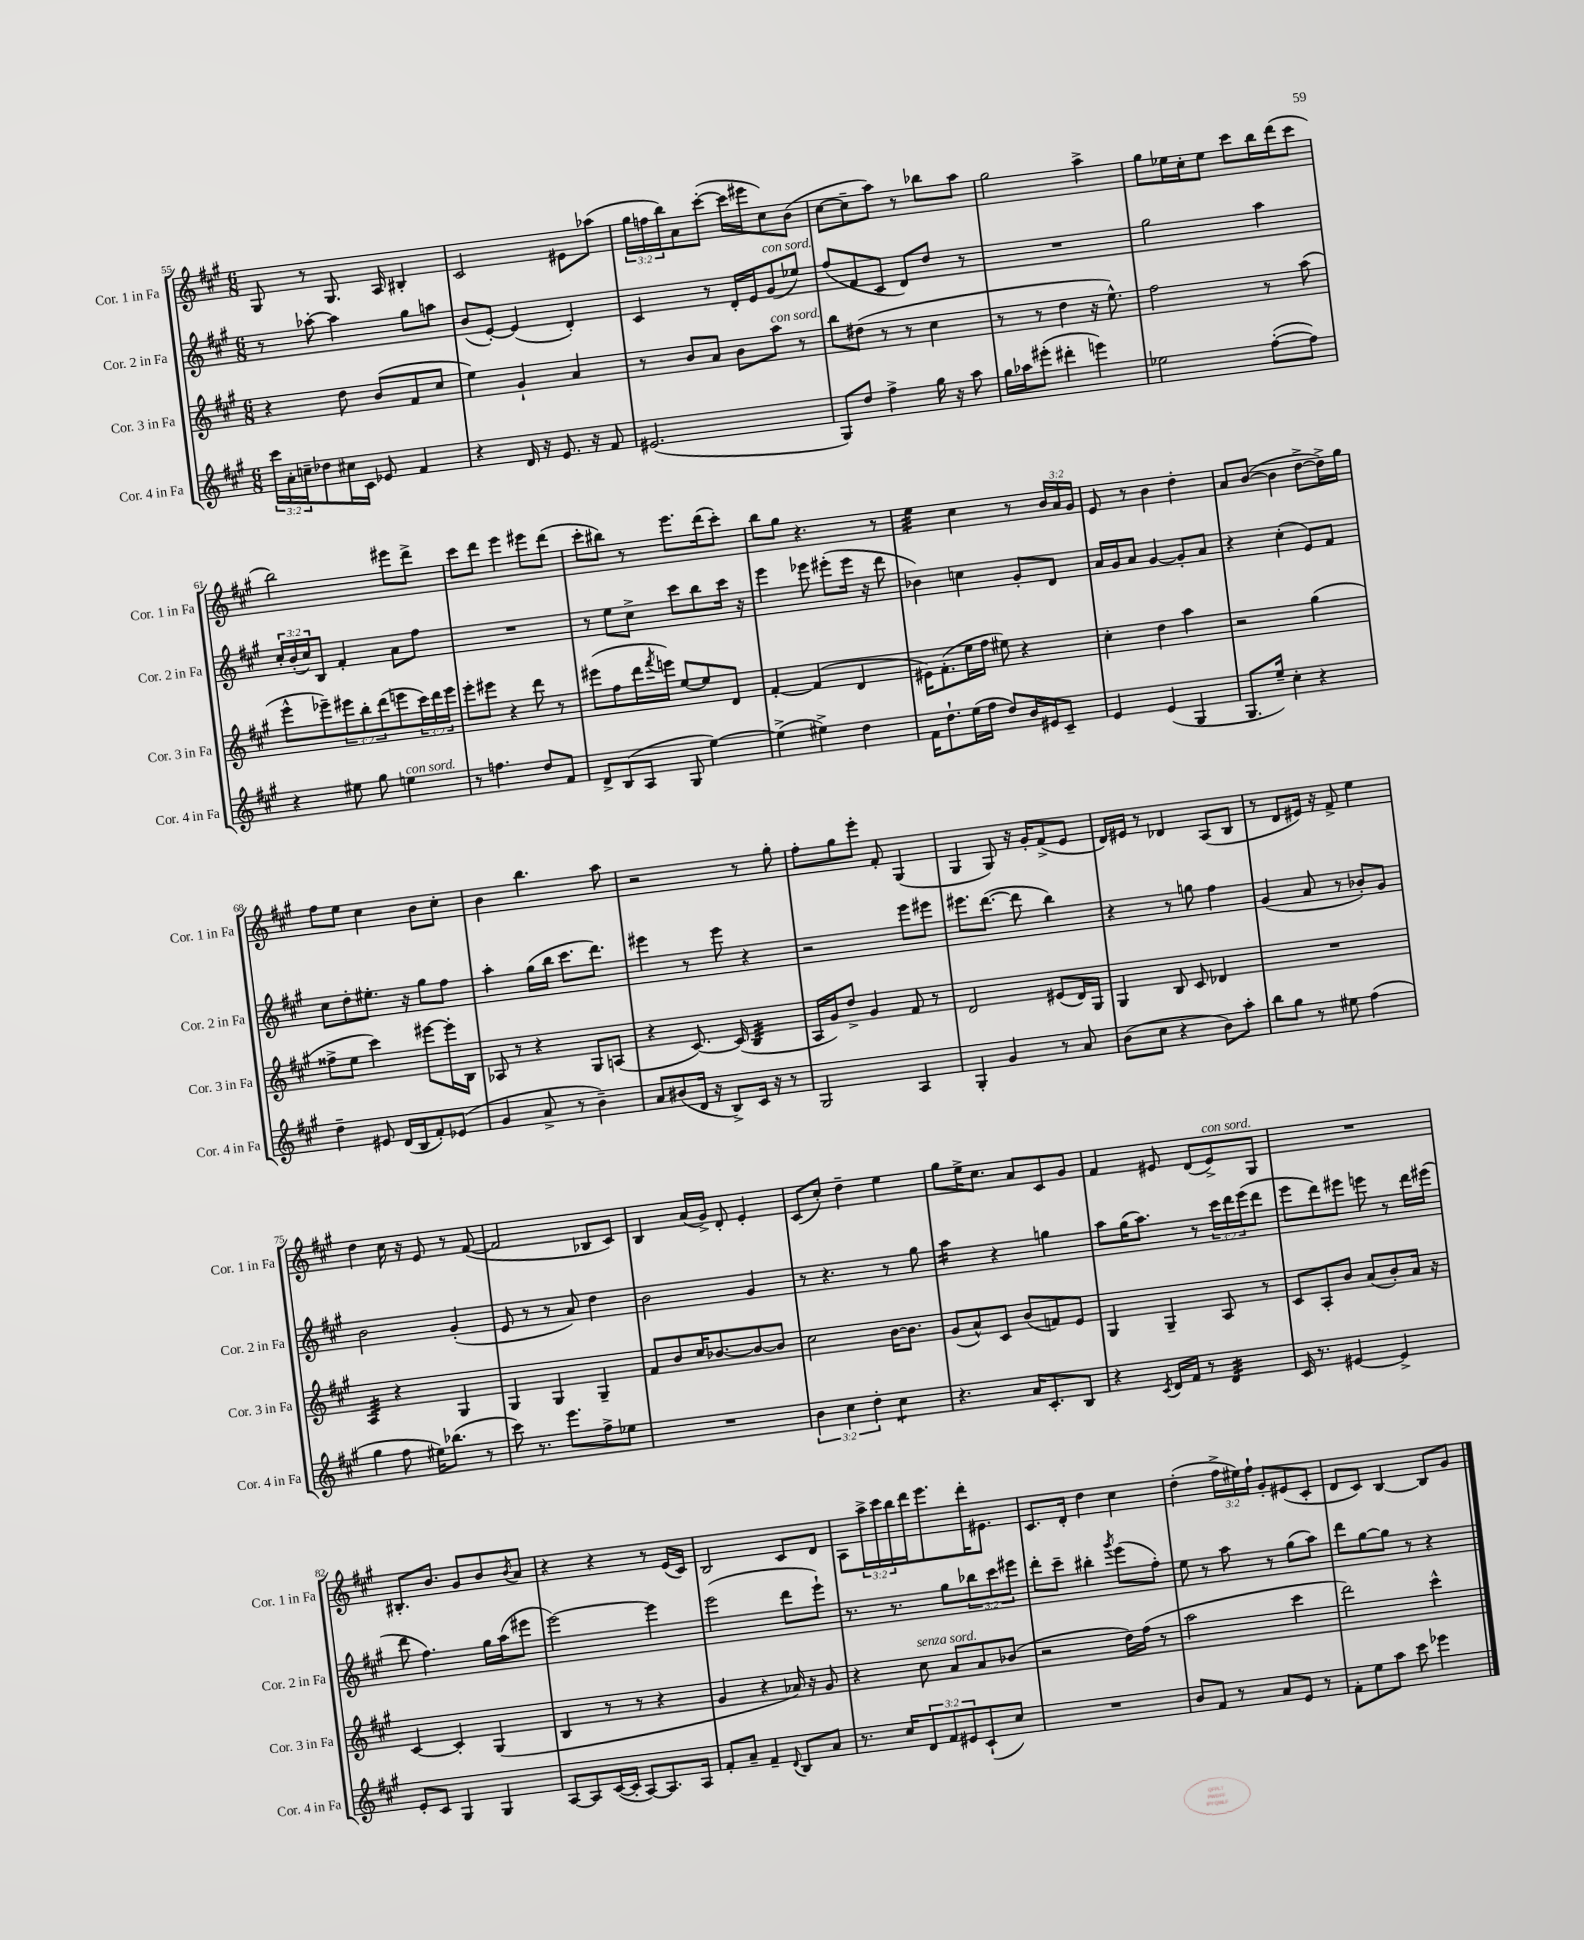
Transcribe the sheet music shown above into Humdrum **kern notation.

**kern	**kern	**kern	**kern
*staff4	*staff3	*staff2	*staff1
*clefG2	*clefG2	*clefG2	*clefG2
*k[f#c#g#]	*k[f#c#g#]	*k[f#c#g#]	*k[f#c#g#]
*M6/8	*M6/8	*M6/8	*M6/8
24ccc#\LL	4r	8r	8G#/
24a'\	.	.	.
24cc~\J	.	.	.
8dd-\	.	[8aa-'\	8r
16cc#\L	8dd\	4aa-\]	8.G#/
16c#\JJ	.	.	.
8e-/	(8b/L	.	.
.	.	.	16A/
4f#/	8f#/	8gg#\L	4B#'/
.	8cc#/J	8aa\J	.
=	=	=	=
4r	4ee\)	(8b/L	2c#/
.	.	[8e'/J)	.
16d/	4g#`/	(4e/]	.
16r	.	.	.
8.e/	.	.	.
.	4a/	4d'/)	8e#\L
16r	.	.	.
8f#/	.	.	(8aa-\J
=	=	=	=
(2.e#/	8r	4c#/	24gg#\LL
.	.	.	24ff\
.	.	.	24bb\J)
.	8b/L	.	8a\
.	8a/J	8r	([8ccc#'\J
.	8b\L	16d'/LL	16ccc#\]LL
.	.	16e/J	16eee#\J
.	8aa\J	(8g#/	8cc#\)
.	8r	8ee-/J)	(8b\J
=	=	=	=
8G#/L)	8bb\L	(8ff#/L	[8cc#\L
8dd/J	(8dd#\J	8f#/	8cc#~\]
4ff#^\	8r	8c#/J	8aa\J)
.	8r	8d/L)	8r
16gg#\	4cc#\	8dd/J	8bb-\L
16r	.	.	.
8aa\	.	8r	8aa\J
=	=	=	=
16gg#\LL	8r	2.r	2gg#\
16aa-\J	.	.	.
(8eee#'\J	8r	.	.
4ddd#'\	4dd\	.	.
4eee\)	16r	.	4aa^\
.	8.ee^^\)	.	.
=	=	=	=
2ee-\	2ff#\	2gg#\	8gg#\L
.	.	.	16ee-\L
.	.	.	16cc#'\J
.	.	.	8ee-\J
.	.	.	8ccc#\L
([8ff#'\L	8r	4aa\	16bb\L
.	.	.	(16ddd\J
8ff#\]J)	(8aa\	.	8ccc#\J
=	=	=	=
4r	8eee^^\L	24cc#'/LL	2bb\)
.	.	(24b'/	.
.	.	24cc#/J)	.
.	8eee-~\)	8B/J	.
8ee#\	12eee#\	4f#'/	.
.	12bb'\	.	.
8gg#\	.	.	.
.	(12ddd\	.	.
4ee\	8eee\	8a\L	8eee#\L
.	24ccc#\L)	8ff#\J	8ddd^\J
.	24ddd\	.	.
.	24eee\JJ	.	.
=	=	=	=
8r	8eee'\L	2.r	8ccc#\L
4.ff\	8eee#\J	.	8ddd\J
.	4r	.	4eee\
8dd/L	8ddd\	.	8eee#\L
8f#/J	8r	.	(8ddd\J
=	=	=	=
8d^/L	(8eee#\L	8r	8ccc#'\L
(8B/	8ff#\	8ee\L	8bb#\J)
8A/J	16ddd\L	8cc#^\J	8r
.	8qfff#/	.	.
.	16eee\JJ)	.	.
8G#/	[8ee/L	8ccc#\L	8.eee\L
[4ee\)	8ee/]	8bb\	.
.	.	.	(16ddd\k
.	8d/J	16ccc#\Jk	8ccc#'\J)
.	.	16r	.
=	=	=	=
(4ee^\]	[4f#'/	4eee\	8bb\L
.	.	.	8gg#\J
4ee#^\)	(4f#/]	8eee-\	4.r
.	.	(8eee#'\L	.
4dd\	4d/	16eee#\Jk	.
.	.	16r	.
.	.	8ddd\	8r
=	=	=	=
16f#\LK	16e#\LK)	4b-\)	4ee\
8.dd`\	(8.f#'\	.	.
(16ee\L	16ee\L	4cc\	4cc#\
16ff#\JJ	16ff#\JJ	.	.
8dd/L)	8ee#\)	.	.
16b/L	4r	8g#'/L	8r
16e#/J	.	.	.
8c#~/J	.	8d/J	24b/LL
.	.	.	24a/
.	.	.	24g#/JJ
=	=	=	=
4e/	4cc#'\	16a/LL	8e/
.	.	16g#/J	.
.	.	8a/J	8r
(4e/	4dd\	[4g#/	4b\
4G#/	4aa\	8g#'/]L	4dd'\
.	.	8a/J	.
=	=	=	=
8.G#/L	2r	4r	8a/L
.	.	.	([8b/J
16ee~/Jk)	.	.	.
4cc#'\	.	(4cc#'\	4b\]
4r	(4gg#\	8e/L)	[8dd^\L
.	.	8f#/J	16dd^\]L)
.	.	.	16gg#\JJ
=	=	=	=
4dd~\	8ff##^\L	8cc#\L	8ff#\L
.	8ee\J	8dd'\	8ee\J
8e#/	4ccc#\)	8.ee#'\J	4cc#\
(16d/LL	.	.	.
16B/J	.	16r	.
8f#'/)	[8eee#\L	8gg#\L	8b\L
(8e-/J	16eee#'\]L	8ff#\J	8cc#'\J
.	16B\JJ	.	.
=	=	=	=
4g#/	8A-/	4aa'\	4b\
.	8r	.	.
8a^/	4r	(16gg#\LL	4.bb\
.	.	16bb\JJ	.
8r	.	8.ccc#\L	.
4b~\)	8G#/L	.	.
.	.	8.ddd\J)	.
.	(8A/J	.	8aa\
=	=	=	=
8a/L	4r	4eee#\	2r
(8b#/	.	.	.
16d/Jk	[8.c#/)	8r	.
16r	.	.	.
8B^/L)	.	8eee#\	.
.	(16c#/]	.	.
16c#/Jk	4B/	4r	8r
16r	.	.	.
8r	.	.	8gg#'\
=	=	=	=
2G#/	16A/LL	2r	8ff#'\L
.	16g#/J)	.	.
.	8dd^/J	.	8gg#\
.	4g#/	.	8eee'\J
.	.	.	8f#'/
4A/	8f#/	8eee\L	(4G#/
.	8r	8eee#\J	.
=	=	=	=
4G#'/	2d/	8.eee#\L	4G#/
.	.	([8.ddd\J	.
4g#/	.	.	8G#/)
.	.	8ddd\]	16r
.	.	.	16g#'/LK
8r	(8e#/L	4bb\)	(8f#^/
8a/	16d/L)	.	8e/J
.	16G#/JJ	.	.
=	=	=	=
(8b\L	4G#/	4r	16d/LL)
.	.	.	16e#/JJ
8cc#\J	.	.	8r
4r	8B/	8r	4d-/
.	8c#/	8gg\	.
8b\L)	4d-/	4ff#\	(8A/L
8aa'\J	.	.	8B/J
=	=	=	=
8bb\L	2.r	(4g#/	8r
8gg#\J	.	.	8d/L
8r	.	8a/	16e#/Jk)
.	.	.	16r
8ee#\	.	8r	8f#^/
(4ff#\	.	8b-'/L)	4ee\
.	.	8g#/J	.
=	=	=	=
4gg#\	4A/	2b\	4dd\
8ff#\	4r	.	16cc#\
.	.	.	16r
16ee#\LK)	.	.	8e/
(8.bb-\J	.	.	.
.	4G#/	(4g#'/	8r
8r	.	.	([8f#/
=	=	=	=
8ccc#\)	4G#/	8e/	2f#/]
8.r	.	8r	.
.	4G#/	8r	.
8.eee\L	.	.	.
.	.	8a/)	.
8ff#^\	4G#~/	4dd\	8B-/L
8ee-\J	.	.	8c#/J)
=	=	=	=
2.r	8f#/L	2b\	4B/
.	8b/	.	.
.	16cc#/K	.	(16a/LL
.	[8.b-/	.	16g#^/JJ)
.	.	.	8d'/
.	8b-/_	4g#/	4e'/
.	8b-/]J	.	.
=	=	=	=
6b\	2cc#\	8r	(8c#/L
.	.	4.r	8cc#'/J)
6cc#\	.	.	.
.	.	.	4dd~\
6dd'\	.	.	.
4cc#\	[16b\LK	8r	4ee\
.	8.b\]J	.	.
.	.	8gg#\	.
=	=	=	=
4.r	(8g#/L	4aa\	8gg#\L
.	8a^^/)	.	16ee^\K
.	.	.	8.cc#\J
.	8c#/J	4r	.
16a/LK	(8b/L	.	8a/L
8.c#'/	.	.	.
.	8f/)	4gg\	8c#/
8B/J	8e/J	.	8g#/J
=	=	=	=
4r	4G#/	8aa\L	4f#/
.	.	(16gg#\K	.
.	.	8.aa\J)	.
8qc#/	.	.	.
16d/LL	4G#~/	.	8e#/
16f#/JJ	.	.	.
8r	.	8r	(8d/L
4d/	8A/	24ccc#\LL	8e#^/)
.	.	24ddd\	.
.	.	(24eee\J	.
.	8r	8ddd\J	8G#/J
=	=	=	=
16c#/	8c#/L	8eee\L	2.r
8.r	.	.	.
.	8A'/	8ddd\)	.
[4e#/	8b/J	8eee#\J	.
.	(8a/L	8eee\	.
4e#^/]	8b'/)	8r	.
.	16a/Jk	16ddd\LL	.
.	16r	(16eee#\JJ	.
=	=	=	=
8e'/L	[4c#/	8ddd\	8.B#'/L
8c#/J	.	4.ff#\)	.
.	.	.	8.b/J
4G#/	4c#'/]	.	.
.	.	.	8g#/L
4G#/	(4G#/	16gg#\LL	8b/
.	.	(16aa\J	.
.	.	.	8qb/
.	.	8eee#\J	8a/J
=	=	=	=
[8A/L	4B/	[2eee\)	4r
8A/]	.	.	.
([16c#/L	8r	.	4r
16c#'/]JJ	.	.	.
[8A/L)	8r	.	.
8.A/]	4r	4eee\]	8r
.	.	.	(16e/LL
16A/Jk	.	.	16c#/JJ)
=	=	=	=
8f#'/L	4g#/	(2eee\	2B/
8a~/J	.	.	.
4f#~/	4r	.	.
8qqd/	.	.	.
8B/L	16a-/)	8ddd\L	8c#/L
.	16r	.	.
8a/J	8g#/	8eee`\J)	8d/J
=	=	=	=
8.r	4r	8.r	8A\L
.	.	.	24aa^\L
.	.	.	24ccc#\
16cc#/LK	.	8.r	.
.	.	.	24bb\
12d/	8cc#\	.	16ddd\J
.	.	.	8.eee\
12f#/	.	.	.
.	8a/L	8gg#\L	.
12e#/	.	.	.
(8c#`/	8a/	12bb-\	16ddd'\K
.	.	.	8.e#\J
.	.	12ccc#\	.
8cc#/J)	(8b-/J	.	.
.	.	12eee#\J	.
=	=	=	=
2.r	2r	8ddd'\L	8.c#/L
.	.	8ccc#~\J	.
.	.	.	16d'/Jk
.	.	4bb#'\	4dd\
.	.	8qggg#/	.
.	16dd\LL)	(8eee\L	4cc#\
.	(16ff#\JJ	.	.
.	8r	8ff#'\J)	.
=	=	=	=
8b/L	2aa\	8ee\	(4dd'\
8f#/J	.	8r	.
8r	.	8aa\	24ff#^\LL
.	.	.	24ee#\)
.	.	.	24ff#`\JJ
8a/L	.	8r	8g#'/L
8e/J	4ccc#\	(8gg#\L	(8e#/
8r	.	8aa\J)	8c#'/J
=	=	=	=
8f#'\L	2ddd\)	8ddd\L	8d/L
8ee\	.	[8gg#\	8c#/J)
8aa\J	.	8gg#\]J	[4B/
8ccc#\	.	8r	.
4eee-\	4ccc#^^\	4r	8B/]L
.	.	.	8g#/J
==	==	==	==
*-	*-	*-	*-
